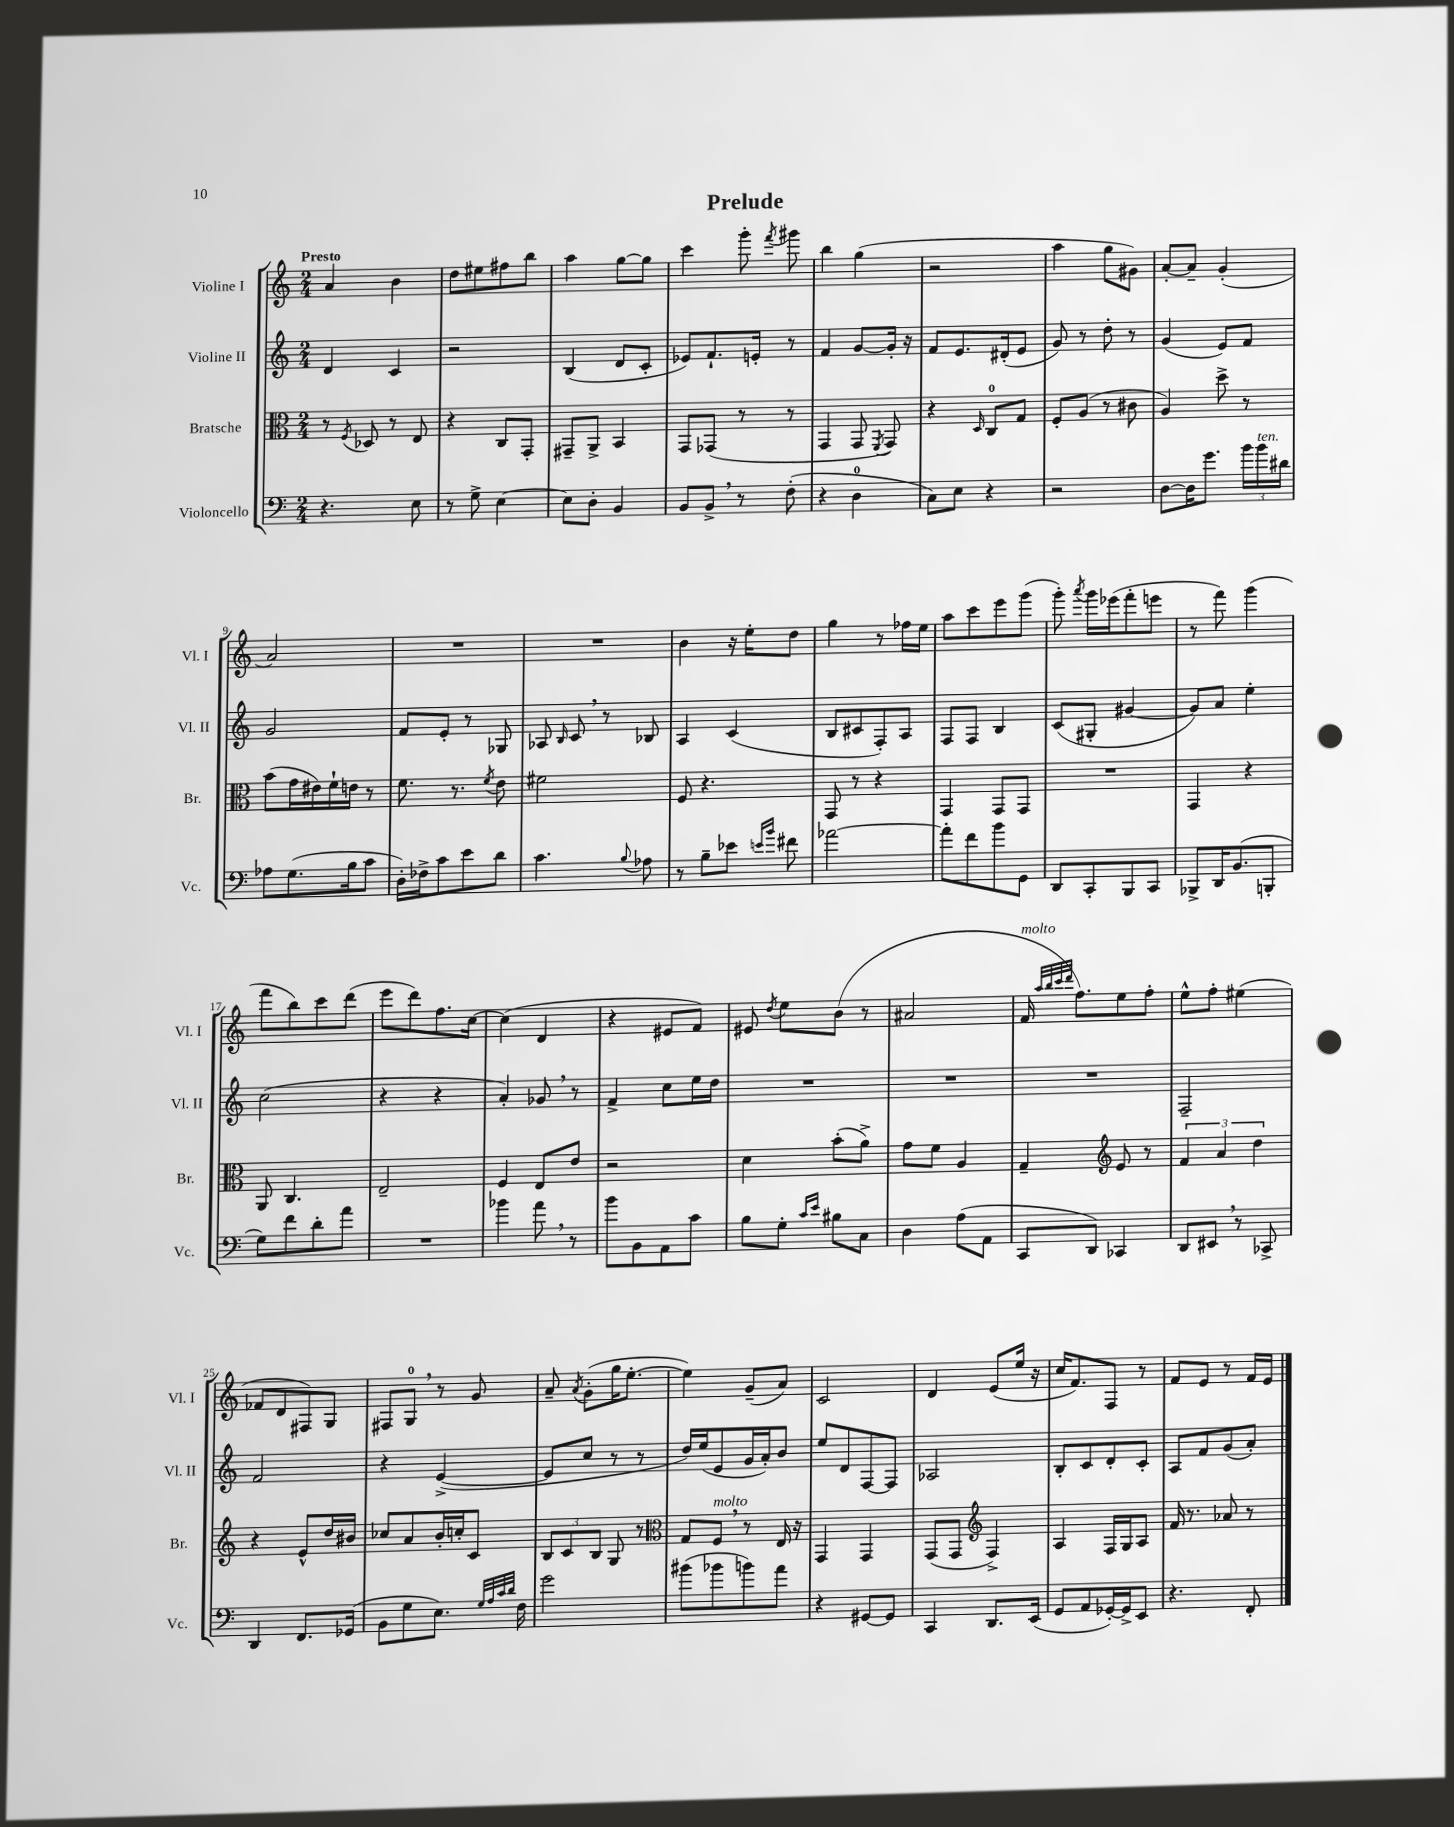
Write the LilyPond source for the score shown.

\header { title = "Prelude" }
<<
\new StaffGroup <<
\new Staff = "s0" \with { instrumentName = "Violine I" shortInstrumentName = "Vl. I" } {
    \clef treble \key c \major \numericTimeSignature \time 2/4 \tempo "Presto"
    \autoBeamOff a'4 b'4 |
    d''8[ eis''8 fis''8 b''8] |
    a''4 g''8[~ g''8] |
    c'''4 g'''8-. \acciaccatura { f'''8 } gis'''8 |
    b''4 g''4( |
    r2 |
    a''4 g''8[ gis'8]) |
    a'8[~-. a'8]-- g'4-.( |
    a'2) |
    R2 |
    R2 |
    b'4 r16 e''16[-. d''8] |
    g''4 r8 fes''16[ e''16] |
    a''8[ c'''8 e'''8 g'''8]( |
    g'''8-.) \acciaccatura { a'''8 } g'''16[ ees'''16( f'''8-. e'''8] |
    r8 f'''8) g'''4( |
    f'''8[ b''8) c'''8 d'''8]( |
    e'''8[ d'''8) f''8. c''16]~ |
    c''4( d'4 |
    r4 eis'8[ f'8]) |
    eis'8 \acciaccatura { d''8 } e''8[ b'8]( r8 |
    ais'2 |
    f'16^\markup { \italic "molto" } \grace { a''32[ b''32 c'''32 d'''32] } f''8.[) e''8 f''8]-. |
    e''8[-^ f''8]-. eis''4( |
    fes'8[ d'8 fis8) g8] |
    fis8[ g8]-0 \breathe r8 g'8 |
    a'8-- \acciaccatura { a'8 } g'8[-.( g''16 e''8.]~-. |
    e''4) g'8[--( a'8]) |
    c'2 |
    d'4 e'8[( e''16] r16 |
    c''16[ f'8.) f8] r8 |
    f'8[ e'8] r8 f'16[ e'16] \bar "|." |
}
\new Staff = "s1" \with { instrumentName = "Violine II" shortInstrumentName = "Vl. II" } {
    \clef treble \key c \major \numericTimeSignature \time 2/4
    \autoBeamOff d'4 c'4 |
    r2 |
    b4( d'8[ c'8]-. |
    ees'8[) f'8.-! e'16]-. r8 |
    f'4 g'8[~ g'16]-. r16 |
    f'8[ e'8. dis'16-.( e'8] |
    g'8) r8 d''8-. r8 |
    g'4( e'8[) f'8] |
    g'2 |
    f'8[ e'8]-. r8 ges8 |
    aes8 \grace { b16 } c'8 \breathe r8 bes8 |
    a4 c'4( |
    b8[ cis'8 f8-.) a8] |
    f8[ f8] b4 |
    c'8[( gis8]-. gis'4~ |
    gis'8[) a'8] e''4-. |
    c''2( |
    r4 r4 |
    a'4-.) ges'8 \breathe r8 |
    f'4-> c''8[ e''16 d''16] |
    R2 |
    R2 |
    R2 |
    f2-- |
    f'2 |
    r4 e'4~->( |
    e'8[ c''8] r8 r8 |
    d''16[) e''16( e'8 g'16 a'16-.) b'8] |
    e''8[ d'8 f8~ f8] |
    aes2 |
    b8[-. c'8 d'8-. c'8]-. |
    a8[ f'8 g'8( a'8]-.) \bar "|." |
}
\new Staff = "s2" \with { instrumentName = "Bratsche" shortInstrumentName = "Br." } {
    \clef alto \key c \major \numericTimeSignature \time 2/4
    \autoBeamOff r8 \acciaccatura { f8 } des8 r8 e8 |
    r4 c8[ g,8]-. |
    gis,8[-- a,8]-> b,4 |
    g,8[ ges,8]( r8 r8 |
    g,4 g,8 \acciaccatura { f,8 } g,8) |
    r4 \grace { d16 } c8[-0 g8] |
    f8[-. a8]( r8 cis'8 |
    a4) d''8-> r8 |
    b'8[( g'16 eis'16) f'16-! e'16] r8 |
    f'8. r8. \acciaccatura { f'8 } e'8 |
    fis'2 |
    f8 r4. |
    g,8 r8 r4 |
    g,4 g,8[ g,8] |
    R2 |
    g,4 r4 |
    a,8 c4. |
    e2-- |
    f4 e8[ e'8] |
    r2 |
    d'4 b'8[-.( a'8]->) |
    g'8[ f'8] a4 |
    g4-- \clef treble e'8 r8 |
    \tuplet 3/2 { f'4 a'4 d''4 } |
    r4 e'8[-^ d''16 bis'16] |
    ces''8[ a'8 b'16-. c''16-. c'8] |
    \tuplet 3/2 { b8[ c'8 b8] } g8 r8 |
    \clef alto g8[ f8]^\markup { \italic "molto" } \breathe r8 e16 r16 |
    g,4 g,4 |
    g,8[( g,8] \clef treble f4->) |
    a4 f16[ g16 a8] |
    f'16 r8. aes'8 r8 \bar "|." |
}
\new Staff = "s3" \with { instrumentName = "Violoncello" shortInstrumentName = "Vc." } {
    \clef bass \key c \major \numericTimeSignature \time 2/4
    \autoBeamOff r4. e8 |
    r8 g8-> e4~ |
    e8[ d8]-. b,4 |
    b,8[ b,8]-> \breathe r8 f8-.( |
    r4 d4-0 |
    c8[) e8] r4 |
    r2 |
    d8[~ d16 g'8.] \tuplet 3/2 { b'16[ b'16^\markup { \italic "ten." } dis'16] } |
    aes8[ g8.( b16 c'8] |
    d16[-.) fes16-> c'8 e'8 d'8] |
    c'4. \appoggiatura { b8 } aes8 |
    r8 b8[-- ees'8] \grace { e'16[ b'16] } fis'8 |
    aes'2~ |
    aes'8[-. f'8 b'8 g,8] |
    d,8[ c,8-. b,,8 c,8] |
    bes,,8[-> d,16 b,8.( b,,8]-. |
    g8[) f'8 d'8-. a'8] |
    R2 |
    bes'4 a'8 \breathe r8 |
    b'8[ b,8 a,8 c'8] |
    b8[ g8]-. \grace { c'16[ e'16] } bis8[ c8] |
    d4 a8[( a,8] |
    c,8[ d,8]) ces,4 |
    d,8[ eis,8] \breathe r8 ces,8-> |
    d,4 f,8.[ ges,16]( |
    b,8[ g8 e8.]) \grace { g32[ a32 c'32 d'32] } f16 |
    g'2 |
    bis'8[( bes'8 b'8) a'8] |
    r4 gis,8[~ gis,8] |
    c,4 d,8.[ e,16]( |
    g,8[ a,8 ges,16~-.) ges,16-> e,8] |
    r4. f,8-. \bar "|." |
}
>>
>>
